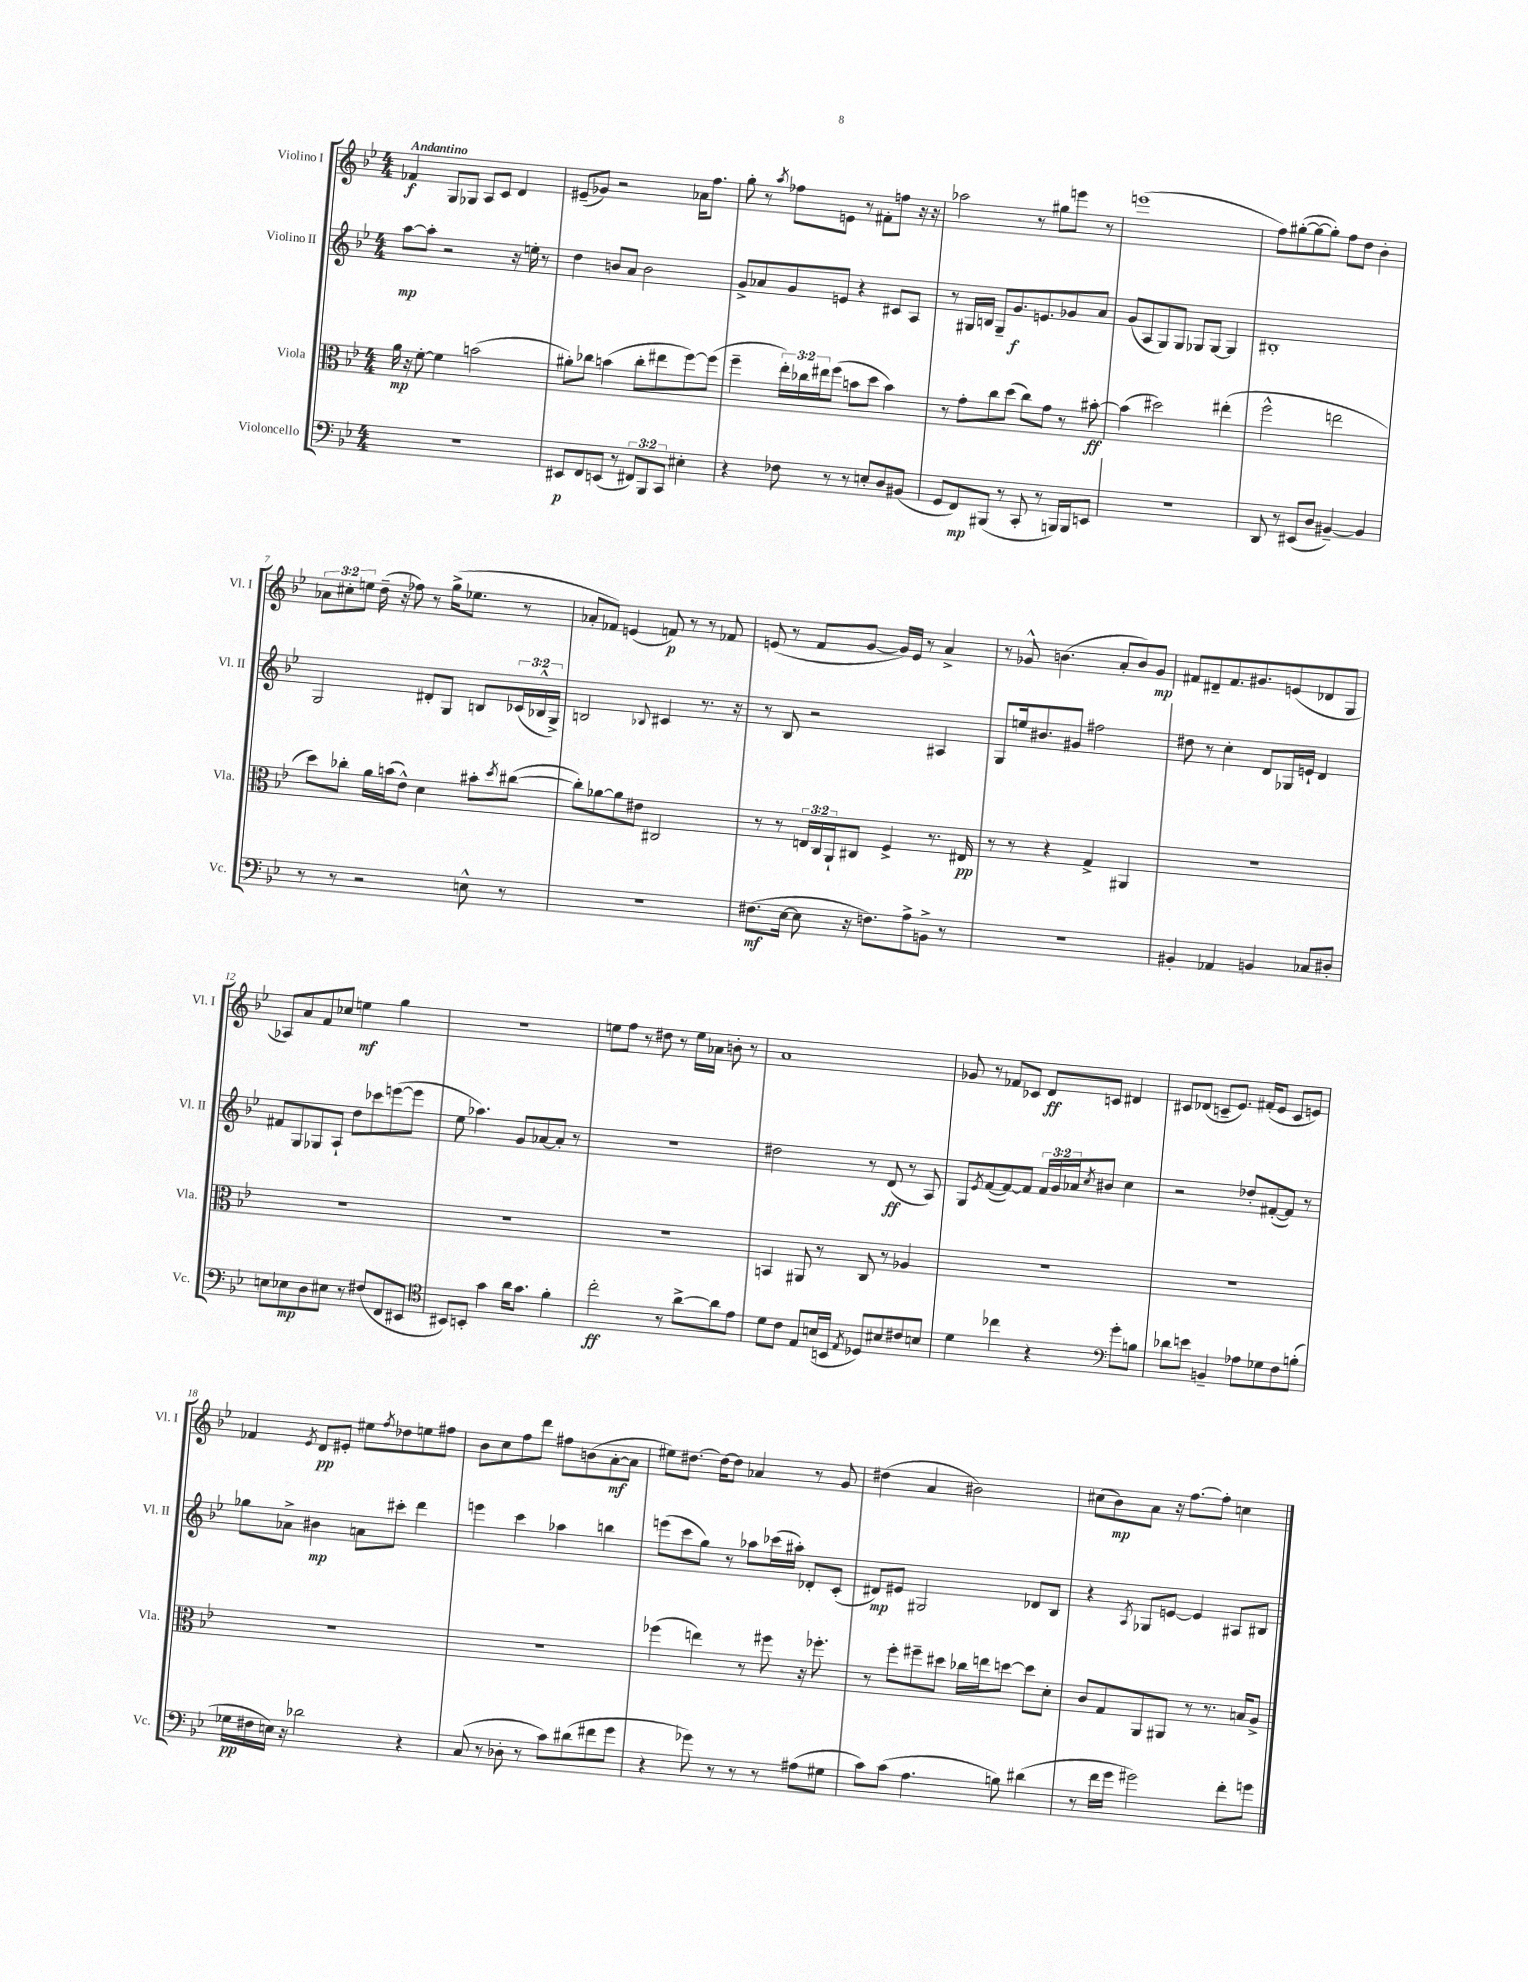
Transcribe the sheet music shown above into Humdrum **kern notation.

**kern	**kern	**kern	**kern
*staff4	*staff3	*staff2	*staff1
*clefF4	*clefC3	*clefG2	*clefG2
*k[b-e-]	*k[b-e-]	*k[b-e-]	*k[b-e-]
*M4/4	*M4/4	*M4/4	*M4/4
1r	16a\	[8aa\L	4f-/
.	16r	.	.
.	[8f'\	8aa'\]J	.
.	4f\]	2r	8G/L
.	.	.	8G-/J
.	(2b\	.	8A/L
.	.	.	8c/J
.	.	16r	4d/
.	.	16ee'\	.
.	.	8r	.
=	=	=	=
8EE#/L	8a#'\L)	4dd\	(8e#~/L
8FF/	8cc-\J	.	8g-/J)
(8EE/J	(4b\	8b/L	2r
8r	.	8a/J	.
12FF#/L)	8cc-'\L	2b\	.
12BBB-/	.	.	.
.	8ee#\	.	.
12CC/J	.	.	.
4E#'\	[8ff\)	.	16a-\LK
.	.	.	8.ff\J
.	(8ff\]J	.	.
=	=	=	=
4r	4ff~\	8g^/L	8gg'\
.	.	8a-/	8r
.	.	.	8qaa/
8F-\	24ee-'\LL)	8g/	8ff-\L
.	24cc-\	.	.
.	24ee#\J	.	.
8r	(8ff\J	8e/J	8e\J
8r	8b\L	4r	8r
8E'/L	8dd\J	.	8f#'\L
8D/	4b\)	8c#/L	8ff\J
(8BB#/J	.	8A/J	16r
.	.	.	16r
=	=	=	=
8GG/L	8r	8r	2aa-\
8FF/)	8g'\L	16G#/LL	.
.	.	16B/JJ	.
(8BBB#/J	8cc\	8G#~/L	.
8r	(8dd\J	8.g/	.
8CC'/	8cc\L)	.	8r
.	.	8.e/	.
8r	8g\J	.	8gg#\L
16BBB/LL)	8r	8g-/	8eee\J
16BBB/J	.	.	.
8EE/J	[8b#'\	8a/J	8r
=	=	=	=
1r	(4b#\]	(8g/L	(1eee
.	.	8A/	.
.	2dd#\)	8G/)	.
.	.	8G/J	.
.	.	8G-/L	.
.	.	[8G-/J	.
.	(4ee#'\	4G-/]	.
=	=	=	=
8DD/	2ff^^\	1B#'	8ff\L)
8r	.	.	([8gg#'\
(8EE#/L	.	.	8gg#\_
8D/J	.	.	8gg#'\]J)
[4BB#~/)	2ee\	.	8ff\L
.	.	.	8dd\J
4BB#/]	.	.	4b-'\
=	=	=	=
8r	8dd\L)	2G/	12a-\L
.	.	.	12cc#'\
8r	8cc-'\J	.	.
.	.	.	12ee\J
2r	16a\LL	.	(16dd~\
.	(16b\J	.	16r
.	8e-^^\J)	.	8ff-\)
.	4d\	8d#'/L	8r
.	.	8G/J	(16gg^\LK
.	.	.	8.ee-\J
8E^^\	8b#'\L	8B/L	.
.	8qdd/	.	.
8r	([8cc#\J	(24c-/L	8r
.	.	24B-^^/	.
.	.	24G^/JJ)	.
=	=	=	=
1r	8cc#'\]L)	2B/	8a-'/L
.	[8a-\	.	8f-/J)
.	8a-\]	.	(4e/
.	8e#\J	.	.
.	.	8qqB-/	.
.	2C#/	4c#/	8f/)
.	.	.	8r
.	.	8.r	8r
.	.	.	8f-/
.	.	16r	.
=	=	=	=
(8.F#\L	8r	8r	(8e/
.	8r	8B-/	8r
[16E-\Jk	.	.	.
8E-\]	24E/LL	2r	8f/L
.	24C/	.	.
.	24AA`/J	.	.
16r	8C#/J	.	[8g/J
8.F\L)	.	.	.
.	4F^/	.	16g/]LL)
.	.	.	16e/JJ
8A^\	.	.	8r
8BB^\J	8.r	4A#/	4a^/
8r	.	.	.
.	16E#/	.	.
=	=	=	=
1r	8r	8G/L	8r
.	8r	16ee/k	8g-^^/
.	.	8.b#/	.
.	4r	.	(4.b\
.	.	8g#/J	.
.	4G^/	2ff#\	.
.	.	.	8a'/L
.	4AA#/	.	8b/)
.	.	.	8g-/J
=	=	=	=
4BB#'/	1r	8dd#\	8f#/L
.	.	8r	8d#~/
4AA-/	.	4cc'\	8.f#/
.	.	.	8.g#/
4BB/	.	8d/L	.
.	.	16G-/L	(8e/
.	.	16e`/JJ	.
8C-/L	.	4d/	8d-/
8D#'/J	.	.	8G/J
=	=	=	=
8E\L	1r	8f#/L	8A-/L)
8E-\	.	8G/	8a/
8D\	.	8G-/	8f/
8E#\J	.	8A`/J	8cc-/J
8r	.	8dd\L	4ee\
(8F#/L	.	8ccc-\	.
8FF/	.	([8eee\	4gg\
8EE#/J	.	8eee\]J	.
=	=	=	=
*clefC4	*	*	*
8BB#/L)	1r	8ee-\	1r
8BB'/J	.	4.aa-\)	.
4g\	.	.	.
16a\LK	.	8g/L	.
8.g\J	.	.	.
.	.	[8a-/	.
4f'\	.	8a-'/]J	.
.	.	8r	.
=	=	=	=
2cc'\	1r	1r	8ee\L
.	.	.	8ff\J
.	.	.	8r
.	.	.	8dd#\
8r	.	.	8r
[8a^\L	.	.	16ee\LL
.	.	.	16a-\JJ
8a\]	.	.	8b'\
8e-\J	.	.	8r
=	=	=	=
8d\L	4BB/	2dd#\	1a
8c\J	.	.	.
8E-/L	8AA#/	.	.
(16B/L	8r	.	.
16BB/JJ	.	.	.
8qE-/	.	.	.
8D-/L)	8C/	8r	.
8B#/	8r	(8d/	.
8c#/	4A-/	8r	.
8B/J	.	8A/)	.
=	=	=	=
4d\	1r	8G/L	8g-/
.	.	8qe-/	.
.	.	([8f/	8r
4cc-\	.	8f/_)	8f-/L
.	.	8f/]J	8c-/J
4r	.	24f/LL	8d/L
.	.	24g/	.
.	.	24a-/J	.
.	.	8qcc/	.
.	.	8b#/J	8c/J
*clefF4	*	*	*
8g'\L	.	4cc\	4d#/
8B\J	.	.	.
=	=	=	=
8d-\L	1r	2r	8c#/L
8e\J	.	.	(8d-/J
4BB~/	.	.	8c~/L
.	.	.	8.e-/J)
8A-\L	.	8dd-'/L	.
.	.	.	(16f#'/LK
8G-\	.	([8f#'/	8e-/J
8F\	.	8f#/]J)	8c/L
(8B'\J	.	8r	8e/J)
=	=	=	=
16G-\LL	1r	8gg-\L	4f-/
16F#\	.	.	.
16E\JJ)	.	8a-^\J	.
16r	.	.	.
.	.	.	8qe-/
2d-\	.	4b#\	8d/L
.	.	.	8e#'/J
.	.	8a\L	8ee#\L
.	.	.	8qff/
.	.	8ccc#'\J	8dd-\
4r	.	4ddd\	8ee\
.	.	.	8ff#\J
=	=	=	=
(8C/	1r	4eee\	8b-\L
8r	.	.	8cc\
8D-'\	.	4ccc\	8ff\
8r	.	.	8ddd\J
8c\L)	.	4aa-\	8ff#\L
(8d#\	.	.	(8b\
8f#\	.	4bb\	[8a'\
8g\J	.	.	8a\]J
=	=	=	=
4r	(4ff-\	(8eee\L	8ee#\L)
.	.	8ccc\	[8.dd#\J
8g-\)	4ee\)	8gg\J)	.
.	.	.	16dd#\_LK
8r	.	8r	8dd#\]J
8r	8r	8aa-\L	4a-/
8r	8ff#\	(16ccc-\L	.
.	.	16aa#'\JJ)	.
(8A#\L	16r	8d-'/L	8r
.	8.ff-'\	.	.
8G#\J	.	(8c'/J	8g/
=	=	=	=
8c\L)	8r	8d#/L)	(4dd#\
(8c\J	8ff'\L	8e#/J	.
4.A\	8ff#~\	2G#/	4a/
.	8dd#\J	.	.
.	16cc-\LL	.	2b#\)
.	16ee\J	.	.
8B\)	[8dd\J	.	.
(4d#\	8dd\]L	8d-/L	.
.	8d'\J	8B-/J	.
=	=	=	=
8r	8c/L	4r	(8cc#\L
16f\LL	8G/	.	8b-\)
16g\JJ	.	.	.
.	.	8qA/	.
2g#\)	8AA/	8G-/L	8a\J
.	8AA#/J	[8e/J	16r
.	.	.	[8.ff\L
.	8r	4e/]	.
.	8.r	.	8ff'\]J
8f'\L	.	8A#/L	4cc\
.	16B/LK	.	.
8g\J	8A^/J	8B#/J	.
==	==	==	==
*-	*-	*-	*-
